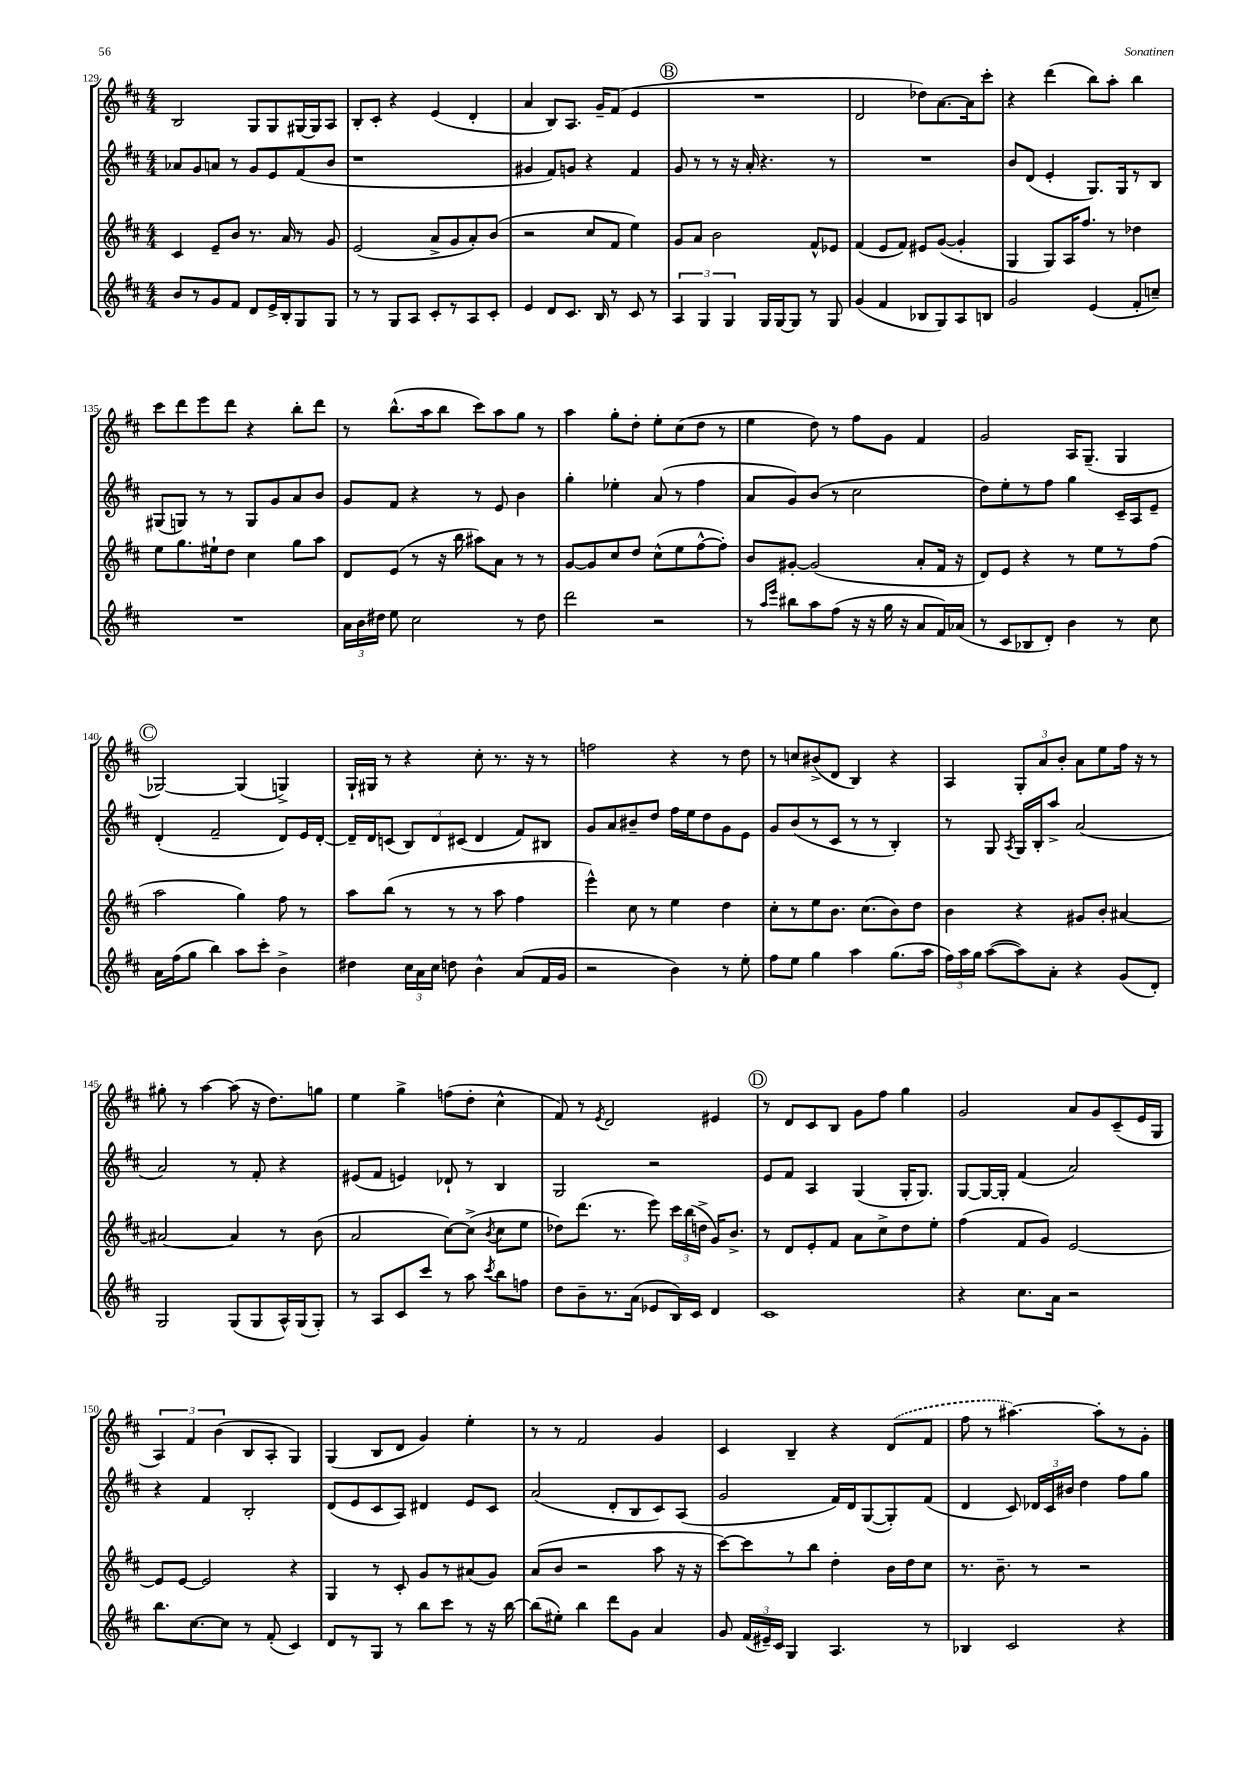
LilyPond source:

<<
\new StaffGroup <<
\new Staff = "s0" {
    \clef treble \key d \major \numericTimeSignature \time 4/4
    \autoBeamOff b2 g8[ g8 gis16~ gis16 a8] |
    b8[-. cis'8]-. r4 e'4( d'4-. |
    a'4 b8[) a8.] g'16[-- fis'8]( e'4 |
    \mark \markup { \circle "B" } R1 |
    d'2 des''8[) a'8.~ a'16 cis'''8]-. |
    r4 d'''4( b''8[) a''8]-. b''4 |
    cis'''8[ d'''8 e'''8 d'''8] r4 b''8[-. d'''8] |
    r8 b''8.[-^( a''16 b''8] cis'''8[) a''8 g''8] r8 |
    a''4 g''8[-. d''8]-. e''8[-. cis''8( d''8] r8 |
    e''4 d''8) r8 fis''8[ g'8] fis'4 |
    g'2 a16[ g8.]--( g4 |
    \mark \markup { \circle "C" } ges2~) ges4( g4->) |
    g16[-! gis16] r8 r4 cis''8-. r8. r16 r8 |
    f''2 r4 r8 d''8 |
    r8 c''8[ bis'8->( d'8] b4) r4 |
    a4 \tuplet 3/2 { g8[-. a'8 b'8]-. } a'8[ e''8 fis''16] r16 r8 |
    gis''8-. r8 a''4~ a''8( r16 d''8.[) g''8] |
    e''4 g''4-> f''8[( d''8]-. cis''4-^ |
    fis'8) r8 \acciaccatura { e'8 } d'2 eis'4 |
    \mark \markup { \circle "D" } r8 d'8[ cis'8 b8] g'8[ fis''8] g''4 |
    g'2 a'8[ g'8 cis'8--( e'16 g16] |
    \tuplet 3/2 { a4) fis'4 b'4( } b8[ a8]-. g4) |
    g4( b8[ d'8] g'4) e''4-. |
    r8 r8 fis'2 g'4 |
    cis'4 b4-- r4 \once \slurDashed d'8[( fis'8] |
    fis''8 r8 ais''4.~) ais''8[-. r8 g'8]-. \bar "|." |
}
\new Staff = "s1" {
    \clef treble \key d \major \numericTimeSignature \time 4/4
    \autoBeamOff aes'8[ g'8 a'8] r8 g'8[ e'8 fis'8( b'8] |
    r1 |
    gis'4 fis'8[) g'8] r4 fis'4 |
    \mark \markup { \circle "B" } g'8 r8 r8 r16 a'16-. r4. r8 |
    R1 |
    b'8[ d'8]( e'4-. g8.[) g16 r8 b8] |
    gis8[( g8]) r8 r8 g8[ g'8 a'8 b'8] |
    g'8[ fis'8] r4 r8 e'8 b'4 |
    g''4-. ees''4-. a'8( r8 fis''4 |
    a'8[ g'8) b'8]( r8 cis''2 |
    d''8[) e''8-. r8 fis''8] g''4 cis'16[-- a16 e'8]-- |
    \mark \markup { \circle "C" } d'4-.( fis'2-- d'8[) e'16 d'16]~-. |
    d'16[-- d'16 c'8]( \tuplet 3/2 { b8[) d'8 cis'8]( } d'4 fis'8[) bis8] |
    g'8[ a'8 bis'8-- d''8] fis''16[ e''16 d''8 g'8 e'8] |
    g'8[ b'8( r8 cis'8] r8 r8 b4-.) |
    r8 g8 \acciaccatura { a8 } g16[ b16-. a''8]-> a'2( |
    a'2) r8 fis'8-. r4 |
    eis'8[( fis'8] e'4) des'8-! r8 b4 |
    g2 r2 |
    \mark \markup { \circle "D" } e'8[ fis'8] a4 g4( g16[-. g8.]) |
    g8[~ g16~ g16]-. fis'4( a'2) |
    r4 fis'4 b2-. |
    d'8[( e'8 cis'8 a8]) dis'4 e'8[ cis'8] |
    a'2( d'8[-. b8 cis'8) a8]( |
    g'2 fis'16[) d'16 g8~( g8-.) fis'8]( |
    d'4 cis'8) \tuplet 3/2 { des'16[ cis'16 bis'16] } d''4 fis''8[ g''8] \bar "|." |
}
\new Staff = "s2" {
    \clef treble \key d \major \numericTimeSignature \time 4/4
    \autoBeamOff cis'4 e'8[-- b'8] r8. a'16 r8 g'8 |
    e'2( a'8[-> g'8 a'8-.) b'8]( |
    r2 cis''8[ fis'8] e''4) |
    \mark \markup { \circle "B" } g'8[ a'8] b'2 fis'8[-^ ees'8] |
    fis'4( e'8[ fis'8]) eis'8[ g'8]~( g'4-. |
    g4 g8[) a16 fis''8.] r8 des''4 |
    e''8[ g''8. eis''16-! d''8] cis''4 g''8[ a''8] |
    d'8[ e'8]( r8 r16 b''16 ais''8[) a'8] r8 r8 |
    g'8[~ g'8 cis''8 d''8] cis''8[-^( e''8 fis''8~-^ fis''8]-.) |
    b'8[ gis'8]~-. gis'2( a'8[-. fis'16] r16 |
    d'8[) e'8] r4 r8 e''8[ r8 fis''8]( |
    \mark \markup { \circle "C" } a''2 g''4) fis''8 r8 |
    a''8[ b''8]( r8 r8 r8 a''8 fis''4 |
    e'''4-^) cis''8 r8 e''4 d''4 |
    cis''8[-. r8 e''8 b'8.] cis''8.[( b'8) d''8] |
    b'4 r4 gis'8[ b'8]-. ais'4~ |
    ais'2~ ais'4 r8 b'8( |
    a'2 cis''8[~) cis''8]->( \acciaccatura { b'8 } cis''8[ e''8] |
    des''8[) d'''8.]( r8. e'''8) \tuplet 3/2 { cis'''16[ b''16( d''16]-> } g'16[) b'8.]-> |
    \mark \markup { \circle "D" } r8 d'8[ e'8-. fis'8] a'8[ cis''8-> d''8 e''8]-. |
    fis''4( fis'8[ g'8]) e'2~ |
    e'8[ e'8]~ e'2 r4 |
    g4 r8 cis'8-. g'8[ r8 ais'8( g'8]) |
    a'8[( b'8] r2 a''8 r16 r16 |
    cis'''8[~) cis'''8 r8 b''8] d''4-. b'16[ d''16 cis''8] |
    r8. b'8.-- r8 r2 \bar "|." |
}
\new Staff = "s3" {
    \clef treble \key d \major \numericTimeSignature \time 4/4
    \autoBeamOff b'8[ r8 g'8 fis'8] d'8[ e'16-> b16-. g8 g8] |
    r8 r8 g8[ a8] cis'8[-. r8 a8 cis'8]-. |
    e'4 d'8[ cis'8.] b16 r8 cis'8 r8 |
    \mark \markup { \circle "B" } \tuplet 3/2 { a4 g4 g4 } g16[ g16~ g8] r8 g8 |
    g'4( fis'4 bes8[ g8) a8 b8] |
    g'2 e'4( fis'8[-. c''8]--) |
    R1 |
    \tuplet 3/2 { a'16[ b'16 dis''16] } e''8 cis''2 r8 dis''8 |
    d'''2 r2 |
    r8 \grace { a''16[ e'''16] } bis''8[ a''8 fis''8]( r16 r16 g''16 r16 a'8[ fis'16) aes'16]( |
    r8 cis'8[ bes8 d'8]-.) b'4 r8 cis''8 |
    \mark \markup { \circle "C" } a'16[ fis''16( g''8] b''4) a''8[ cis'''8]-. b'4-> |
    dis''4 \tuplet 3/2 { cis''16[ a'16 cis''16] } d''8 b'4-^ a'8[( fis'16 g'16] |
    r2 b'4) r8 e''8-. |
    fis''8[ e''8] g''4 a''4 g''8.[( a''16] |
    \tuplet 3/2 { fis''16[) a''16 g''16] } a''8[~( a''8) a'8]-. r4 g'8[( d'8]-.) |
    g2 g8[( g8 a16-^) g16( g8]-.) |
    r8 a8[ cis'8 cis'''8] r8 a''8 \acciaccatura { cis'''8 } b''8[ f''8] |
    d''8[ b'8-- r8. a'16]( ees'8[ b16) cis'16] d'4 |
    \mark \markup { \circle "D" } cis'1 |
    r4 cis''8.[ a'16] r2 |
    b''8.[ cis''8.~ cis''8] r8 fis'8-.( cis'4) |
    d'8[ r8 g8] r8 b''8[ cis'''8] r8 r16 b''16~ |
    b''8[( eis''8]-.) b''4 d'''8[ g'8] a'4 |
    g'8 \tuplet 3/2 { fis'16[( eis'16--) cis'16] } g4 a4. r8 |
    bes4 cis'2 r4 \bar "|." |
}
>>
>>
\layout { \context { \Score currentBarNumber = #129 } }
